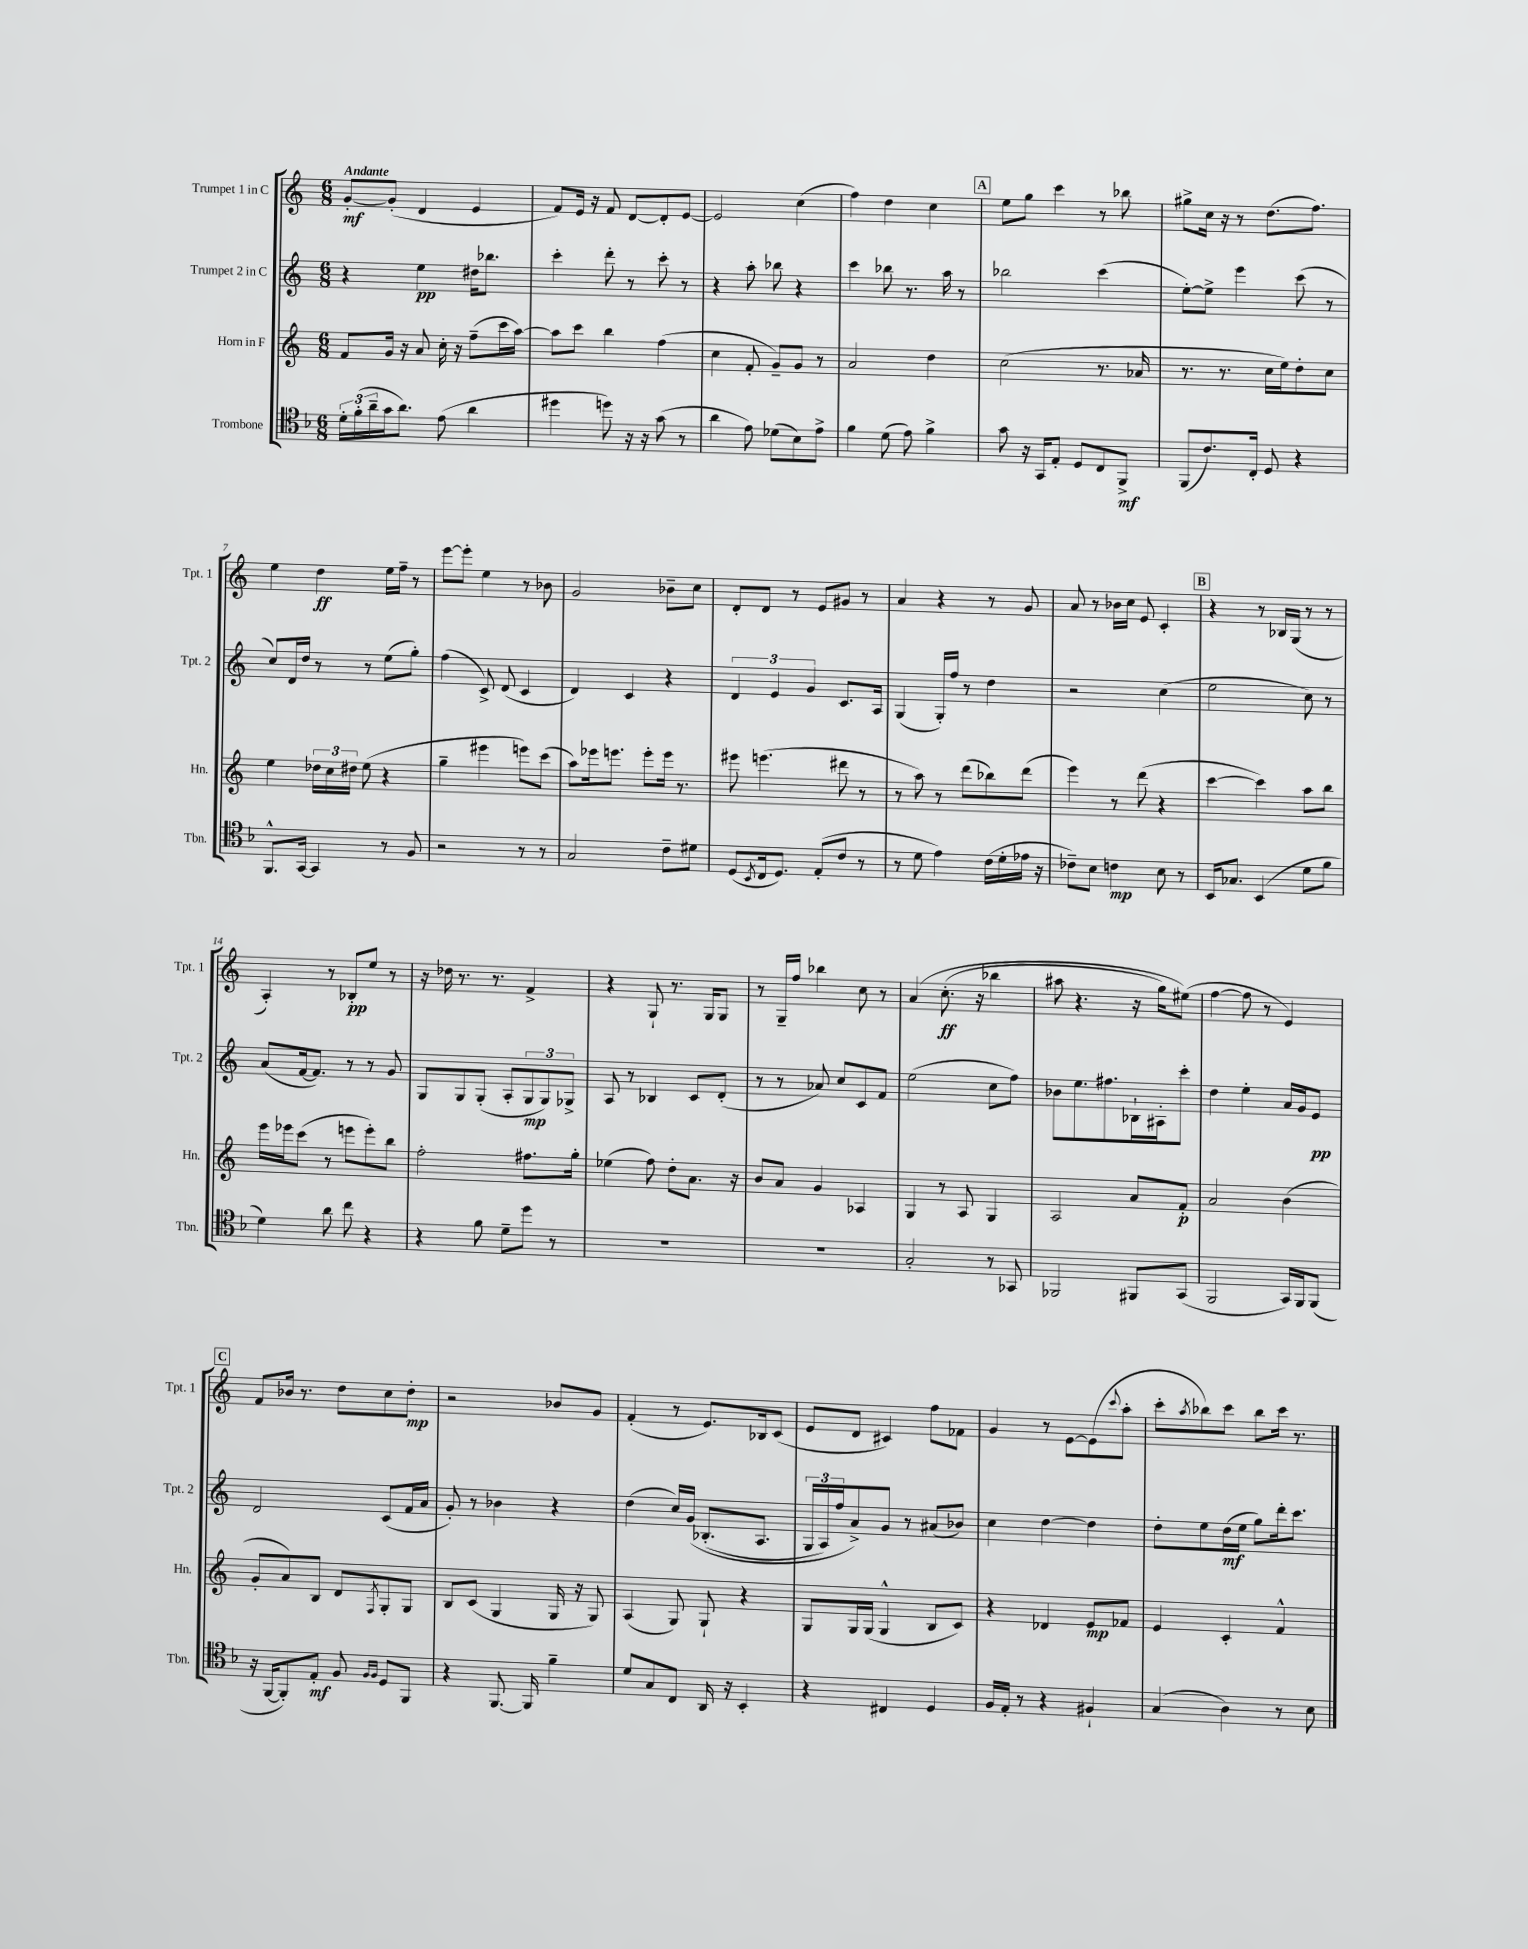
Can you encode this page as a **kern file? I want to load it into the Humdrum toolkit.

**kern	**dynam	**kern	**dynam	**kern	**dynam	**kern	**dynam
*part4	*part4	*part3	*part3	*part2	*part2	*part1	*part1
*staff4	*staff4	*staff3	*staff3	*staff2	*staff2	*staff1	*staff1
*I"Trombone	*	*I"Horn in F	*	*I"Trumpet 2 in C	*	*I"Trumpet 1 in C	*
*I'Tbn.	*	*I'Hn.	*	*I'Tpt. 2	*	*I'Tpt. 1	*
*clefC4	*	*clefG2	*	*clefG2	*	*clefG2	*
*k[b-]	*	*k[]	*	*k[]	*	*k[]	*
*M6/8	*	*M6/8	*	*M6/8	*	*M6/8	*
=1	=1	=1	=1	=1	=1	=1	=1
!	!	!	!	!	!	!LO:TX:a:B:t=Andante	!
24d'\LL	.	8f/L	.	4r	.	[8g'/L	mf
(24f'\	.	.	.	.	.	.	.
24a~\	.	.	.	.	.	.	.
16g\J	.	16g/Jk	.	.	.	(8g'/J]	.
8.a\J)	.	16r	.	.	.	.	.
.	.	8a/	.	4ee\	pp	4d/	.
(8e\	.	16cc'\	.	.	.	.	.
.	.	16r	.	.	.	.	.
4a\	.	(8ff~\L	.	16dd#X\KL	.	4e/	.
.	.	.	.	8.bb-X\J	.	.	.
.	.	16ccc\L	.	.	.	.	.
.	.	[16aa\JJ)	.	.	.	.	.
=2	=2	=2	=2	=2	=2	=2	=2
4dd#X\	.	8aa\L]	.	4ccc'\	.	8f/L)	.
.	.	8ccc\J	.	.	.	16e/Jk	.
.	.	.	.	.	.	16r	.
8ddn\)	.	4bb\	.	8ddd'\	.	8f/	.
16r	.	.	.	8r	.	[8d/L	.
16r	.	.	.	.	.	.	.
(8g\	.	(4ff\	.	8ccc'\	.	8d'/]	.
8r	.	.	.	8r	.	[8e/J	.
=3	=3	=3	=3	=3	=3	=3	=3
4a\	.	4cc\	.	4r	.	2e/]	.
8e\)	.	8f'/	.	8aa'\	.	.	.
(8d-X\L	.	8g~/L)	.	8bb-X\	.	.	.
8B-\)	.	8g/J	.	4r	.	(4cc\	.
8e^\J	.	8r	.	.	.	.	.
=4	=4	=4	=4	=4	=4	=4	=4
4f\	.	2a/	.	4ccc\	.	4ff\)	.
(8d\	.	.	.	8bb-X\	.	4dd\	.
8e\)	.	.	.	8.r	.	.	.
4f^\	.	4dd\	.	.	.	4cc\	.
.	.	.	.	16aa\	.	.	.
.	.	.	.	8r	.	.	.
!!LO:REH:place=s1:t=A
=5	=5	=5	=5	=5	=5	=5	=5
8g\	.	(2cc\	.	2bb-X\	.	8ee\L	.
16r	.	.	.	.	.	8gg\J	.
16GG/KL	.	.	.	.	.	.	.
8E'/J	.	.	.	.	.	4ccc\	.
8D/L	.	.	.	.	.	.	.
8C/	.	8.r	.	(4ccc\	.	8r	.
8FF^/J	mf	.	.	.	.	8bb-X\	.
.	.	16a-X/	.	.	.	.	.
=6	=6	=6	=6	=6	=6	=6	=6
(8FF/L	.	8.r	.	[8ee'\L)	.	8gg#X^\L	.
8.c/)	.	.	.	8ee^\J]	.	16cc\Jk	.
.	.	8.r	.	.	.	16r	.
.	.	.	.	4eee\	.	8r	.
16C'/Jk	.	.	.	.	.	.	.
8D/	.	16cc\LL	.	.	.	(8.dd\L	.
.	.	16ee\J)	.	.	.	.	.
4r	.	8dd'\	.	(8ccc\	.	.	.
.	.	.	.	.	.	8.ff\J)	.
.	.	8cc\J	.	8r	.	.	.
!!LO:LB:g=z
=7	=7	=7	=7	=7	=7	=7	=7
8.FF^^/L	.	4ee\	.	8cc/L)	.	4ee\	.
.	.	.	.	16d/L	.	.	.
[16GG/Jk	.	.	.	16dd/JJ	.	.	.
4GG/]	.	24dd-X\LL	.	8r	.	4dd\	ff
.	.	24cc\	.	.	.	.	.
.	.	24dd#X\JJ	.	.	.	.	.
.	.	(8ee\	.	8r	.	.	.
8r	.	4r	.	(8ee\L	.	16ee\LL	.
.	.	.	.	.	.	16ff~\JJ	.
8F/	.	.	.	8gg'\J)	.	8r	.
=8	=8	=8	=8	=8	=8	=8	=8
2r	.	4gg~\	.	(4ff\	.	[8eee\L	.
.	.	.	.	.	.	8eee'\J]	.
.	.	4eee#X\	.	8c^/)	.	4ee\	.
.	.	.	.	(8d/	.	.	.
8r	.	8eeen\L)	.	4c/	.	8r	.
8r	.	(8ccc\J	.	.	.	8b-X\	.
=9	=9	=9	=9	=9	=9	=9	=9
2G/	.	8aa\L)	.	4d/)	.	2g/	.
.	.	16eee-X\k	.	.	.	.	.
.	.	8.eeen\J	.	.	.	.	.
.	.	.	.	4c/	.	.	.
.	.	8eee'\L	.	.	.	.	.
8c~\L	.	16eee\Jk	.	4r	.	8b-X~\L	.
.	.	8.r	.	.	.	.	.
8d#X\J	.	.	.	.	.	8cc\J	.
=10	=10	=10	=10	=10	=10	=10	=10
(8D/L	.	8eee#X\	.	6d/	.	8d'/L	.
8qBB-/	.	.	.	.	.	.	.
16C/k	.	(4.eeen\	.	.	.	8d/J	.
.	.	.	.	6e/	.	.	.
8.D/J)	.	.	.	.	.	.	.
.	.	.	.	.	.	8r	.
.	.	.	.	6g/	.	.	.
(8E'/L	.	.	.	.	.	8e/L	.
8c/J	.	8ddd#X\	.	8.c/L	.	8g#X/J	.
8r	.	8r	.	.	.	8r	.
.	.	.	.	16A/Jk	.	.	.
=11	=11	=11	=11	=11	=11	=11	=11
8r	.	8r	.	(4G/	.	4a/	.
8d\	.	8aa\)	.	.	.	.	.
4e\)	.	8r	.	16G'/LL)	.	4r	.
.	.	.	.	16ff/JJ	.	.	.
.	.	(8ddd\L	.	8r	.	.	.
(16c\LL	.	8bb-X\)	.	4dd\	.	8r	.
16d'\	.	.	.	.	.	.	.
16e-X\JJ	.	(8ddd\J	.	.	.	8g/	.
16r	.	.	.	.	.	.	.
=12	=12	=12	=12	=12	=12	=12	=12
8c-X~\L)	.	4eee\)	.	2r	.	8a/	.
8B-\J	.	.	.	.	.	8r	.
4cn\	mp	8r	.	.	.	16b-X\LL	.
.	.	.	.	.	.	16cc\JJ	.
.	.	(8ddd\	.	.	.	8e/	.
8B-\	.	4r	.	(4cc\	.	4c'/	.
8r	.	.	.	.	.	.	.
!!LO:REH:place=s1:t=B
=13	=13	=13	=13	=13	=13	=13	=13
16BB-/KL	.	[4ccc\	.	2ee\	.	4r	.
8.G-X/J	.	.	.	.	.	.	.
(4BB-/	.	4ccc\])	.	.	.	8r	.
.	.	.	.	.	.	16B-X/LL	.
.	.	.	.	.	.	(16G/JJ	.
8d\L	.	8aa\L	.	8cc\)	.	8r	.
8f\J	.	8bb\J	.	8r	.	8r	.
!!LO:LB:g=z
=14	=14	=14	=14	=14	=14	=14	=14
4d\)	.	16eee\LL	.	(8a/L	.	4A'/)	.
.	.	16eee-X\J	.	.	.	.	.
.	.	(8ccc\J	.	[16f/k	.	.	.
.	.	.	.	8.f/J])	.	.	.
8a\	.	8r	.	.	.	8r	.
8cc\	.	8eeen\L	.	8r	.	8B-X'/L	pp
4r	.	8eee'\)	.	8r	.	8ee/J	.
.	.	8bb\J	.	8g/	.	8r	.
=15	=15	=15	=15	=15	=15	=15	=15
4r	.	2ff'\	.	8G/L	.	16r	.
.	.	.	.	.	.	16dd-X\	.
.	.	.	.	8G/	.	8.r	.
8f\	.	.	.	(8G'/J	.	.	.
.	.	.	.	.	.	8.r	.
8d~\L	.	.	.	8A'/L	.	.	.
8dd\J	.	8.ff#X\L	.	12G/	mp	4f^/	.
.	.	.	.	12G/)	.	.	.
8r	.	.	.	.	.	.	.
.	.	.	.	12G-X^/J	.	.	.
.	.	16gg'\Jk	.	.	.	.	.
=16	=16	=16	=16	=16	=16	=16	=16
2.r	.	(4ee-X\	.	8A/	.	4r	.
.	.	.	.	8r	.	.	.
.	.	8ff\)	.	4B-X/	.	8G`/	.
.	.	8dd'\L	.	.	.	8.r	.
.	.	8.a\J	.	8c/L	.	.	.
.	.	.	.	.	.	16G/KL	.
.	.	.	.	(8d'/J	.	8G/J	.
.	.	16r	.	.	.	.	.
=17	=17	=17	=17	=17	=17	=17	=17
2.r	.	8b/L	.	8r	.	8r	.
.	.	8a/J	.	8r	.	16G~/LL	.
.	.	.	.	.	.	16ff/JJ	.
.	.	4g/	.	8a-X/)	.	4bb-X\	.
.	.	.	.	8cc/L	.	.	.
.	.	4A-X/	.	8c/	.	8cc\	.
.	.	.	.	8f/J	.	8r	.
=18	=18	=18	=18	=18	=18	=18	=18
2G'/	.	4G/	.	(2ee\	.	(4a/	.
.	.	8r	.	.	.	(8.cc'\	ff
.	.	8A/	.	.	.	.	.
.	.	.	.	.	.	16r	.
8r	.	4G/	.	8cc\L	.	4bb-X\	.
8GG-X/	.	.	.	8ff\J)	.	.	.
=19	=19	=19	=19	=19	=19	=19	=19
2FF-X/	.	2A/	.	8b-X\L	.	8aa#X\	.
.	.	.	.	8.ee\	.	4.r	.
.	.	.	.	8.ff#X\	.	.	.
8FF#X/L	.	8a/L	.	16B-X`\L	.	16r	.
.	.	.	.	16A#X'\J	.	16gg\KL)	.
(8GG/J	.	8f'/J	p	8ccc'\J	.	(8ee#X\J)	.
=20	=20	=20	=20	=20	=20	=20	=20
2FF/	.	2a/	.	4dd\	.	[4ff\	.
.	.	.	.	4ee'\	.	8ff\]	.
.	.	.	.	.	.	8r	.
16GG/LL)	.	(4b\	.	16a/LL	.	4e/)	.
16FF/J	.	.	.	16g/J	.	.	.
(8FF/J	.	.	.	8e/J	pp	.	.
!!LO:LB:g=z
!!LO:REH:place=s1:t=C
=21	=21	=21	=21	=21	=21	=21	=21
16r	.	8g'/L	.	2d/	.	8f/L	.
[16FF/KL	.	.	.	.	.	.	.
8FF'/])	.	8a/)	.	.	.	16b-X/Jk	.
.	.	.	.	.	.	8.r	.
8E'/J	mf	8B/J	.	.	.	.	.
8F/	.	8d/L	.	.	.	8dd\L	.
16qqF/LL	.	.	.	.	.	.	.
16qqF/JJ	.	8qF/	.	.	.	.	.
8D/L	.	8G'/	.	(8c/L	.	8cc\	.
8FF/J	.	8G/J	.	16f/L	.	8dd'\J	mp
.	.	.	.	16a/JJ	.	.	.
=22	=22	=22	=22	=22	=22	=22	=22
4r	.	8B/L	.	8g'/)	.	2r	.
.	.	(8c/J	.	8r	.	.	.
[8.FF/	.	4G/	.	4b-X\	.	.	.
16FF/]	.	.	.	.	.	.	.
4f~\	.	16G/	.	4r	.	8b-X/L	.
.	.	16r	.	.	.	.	.
.	.	8G/)	.	.	.	8g/J	.
=23	=23	=23	=23	=23	=23	=23	=23
8d/L	.	(4A/	.	(4dd\	.	(4f'/	.
8G/	.	.	.	.	.	.	.
8C/J	.	8G/)	.	16cc/LL)	.	8r	.
.	.	.	.	(16g/JJ	.	.	.
16AA/	.	8G`/	.	(8.B-X'/L	.	8.e/L)	.
16r	.	.	.	.	.	.	.
4BB-'/	.	4r	.	.	.	.	.
.	.	.	.	8.A/J	.	16B-X/k	.
.	.	.	.	.	.	(8c/J	.
=24	=24	=24	=24	=24	=24	=24	=24
4r	.	8G/L	.	24G/LL	.	8e/L	.
.	.	.	.	24A/)	.	.	.
.	.	.	.	24ff/J	.	.	.
.	.	16G/L	.	8a^/)	.	8d/J	.
.	.	(16G/JJ	.	.	.	.	.
4C#X/	.	4G^^/	.	8g/J	.	4c#X/)	.
.	.	.	.	8r	.	.	.
4D/	.	8B/L	.	(8a#X/L	.	8ff\L	.
.	.	8c/J)	.	8b-X/J)	.	8f-X\J	.
=25	=25	=25	=25	=25	=25	=25	=25
16F/LL	.	4r	.	4cc\	.	4g/	.
16E'/JJ	.	.	.	.	.	.	.
8r	.	.	.	.	.	.	.
4r	.	4d-X/	.	[4dd\	.	8r	.
.	.	.	.	.	.	[8e\L	.
4F#X`/	.	8e/L	mp	4dd\]	.	(8e\]	.
.	.	.	.	.	.	8qqccc/	.
.	.	8f-X/J	.	.	.	8aa'\J	.
=26	=26	=26	=26	=26	=26	=26	=26
(4G/	.	4e/	.	8dd'\L	.	8ccc'\L	.
.	.	.	.	.	.	8qaa/	.
.	.	.	.	8ee\	.	8bb-X\)	.
4A\)	.	4c'/	.	(16dd\L	mf	8ccc\J	.
.	.	.	.	16ee\JJ	.	.	.
.	.	.	.	8gg\L)	.	8bb-\L	.
8r	.	4f^^/	.	16ddd'\k	.	16ccc\Jk	.
.	.	.	.	8.ccc\J	.	8.r	.
8B-\	.	.	.	.	.	.	.
==	==	==	==	==	==	==	==
*-	*-	*-	*-	*-	*-	*-	*-
